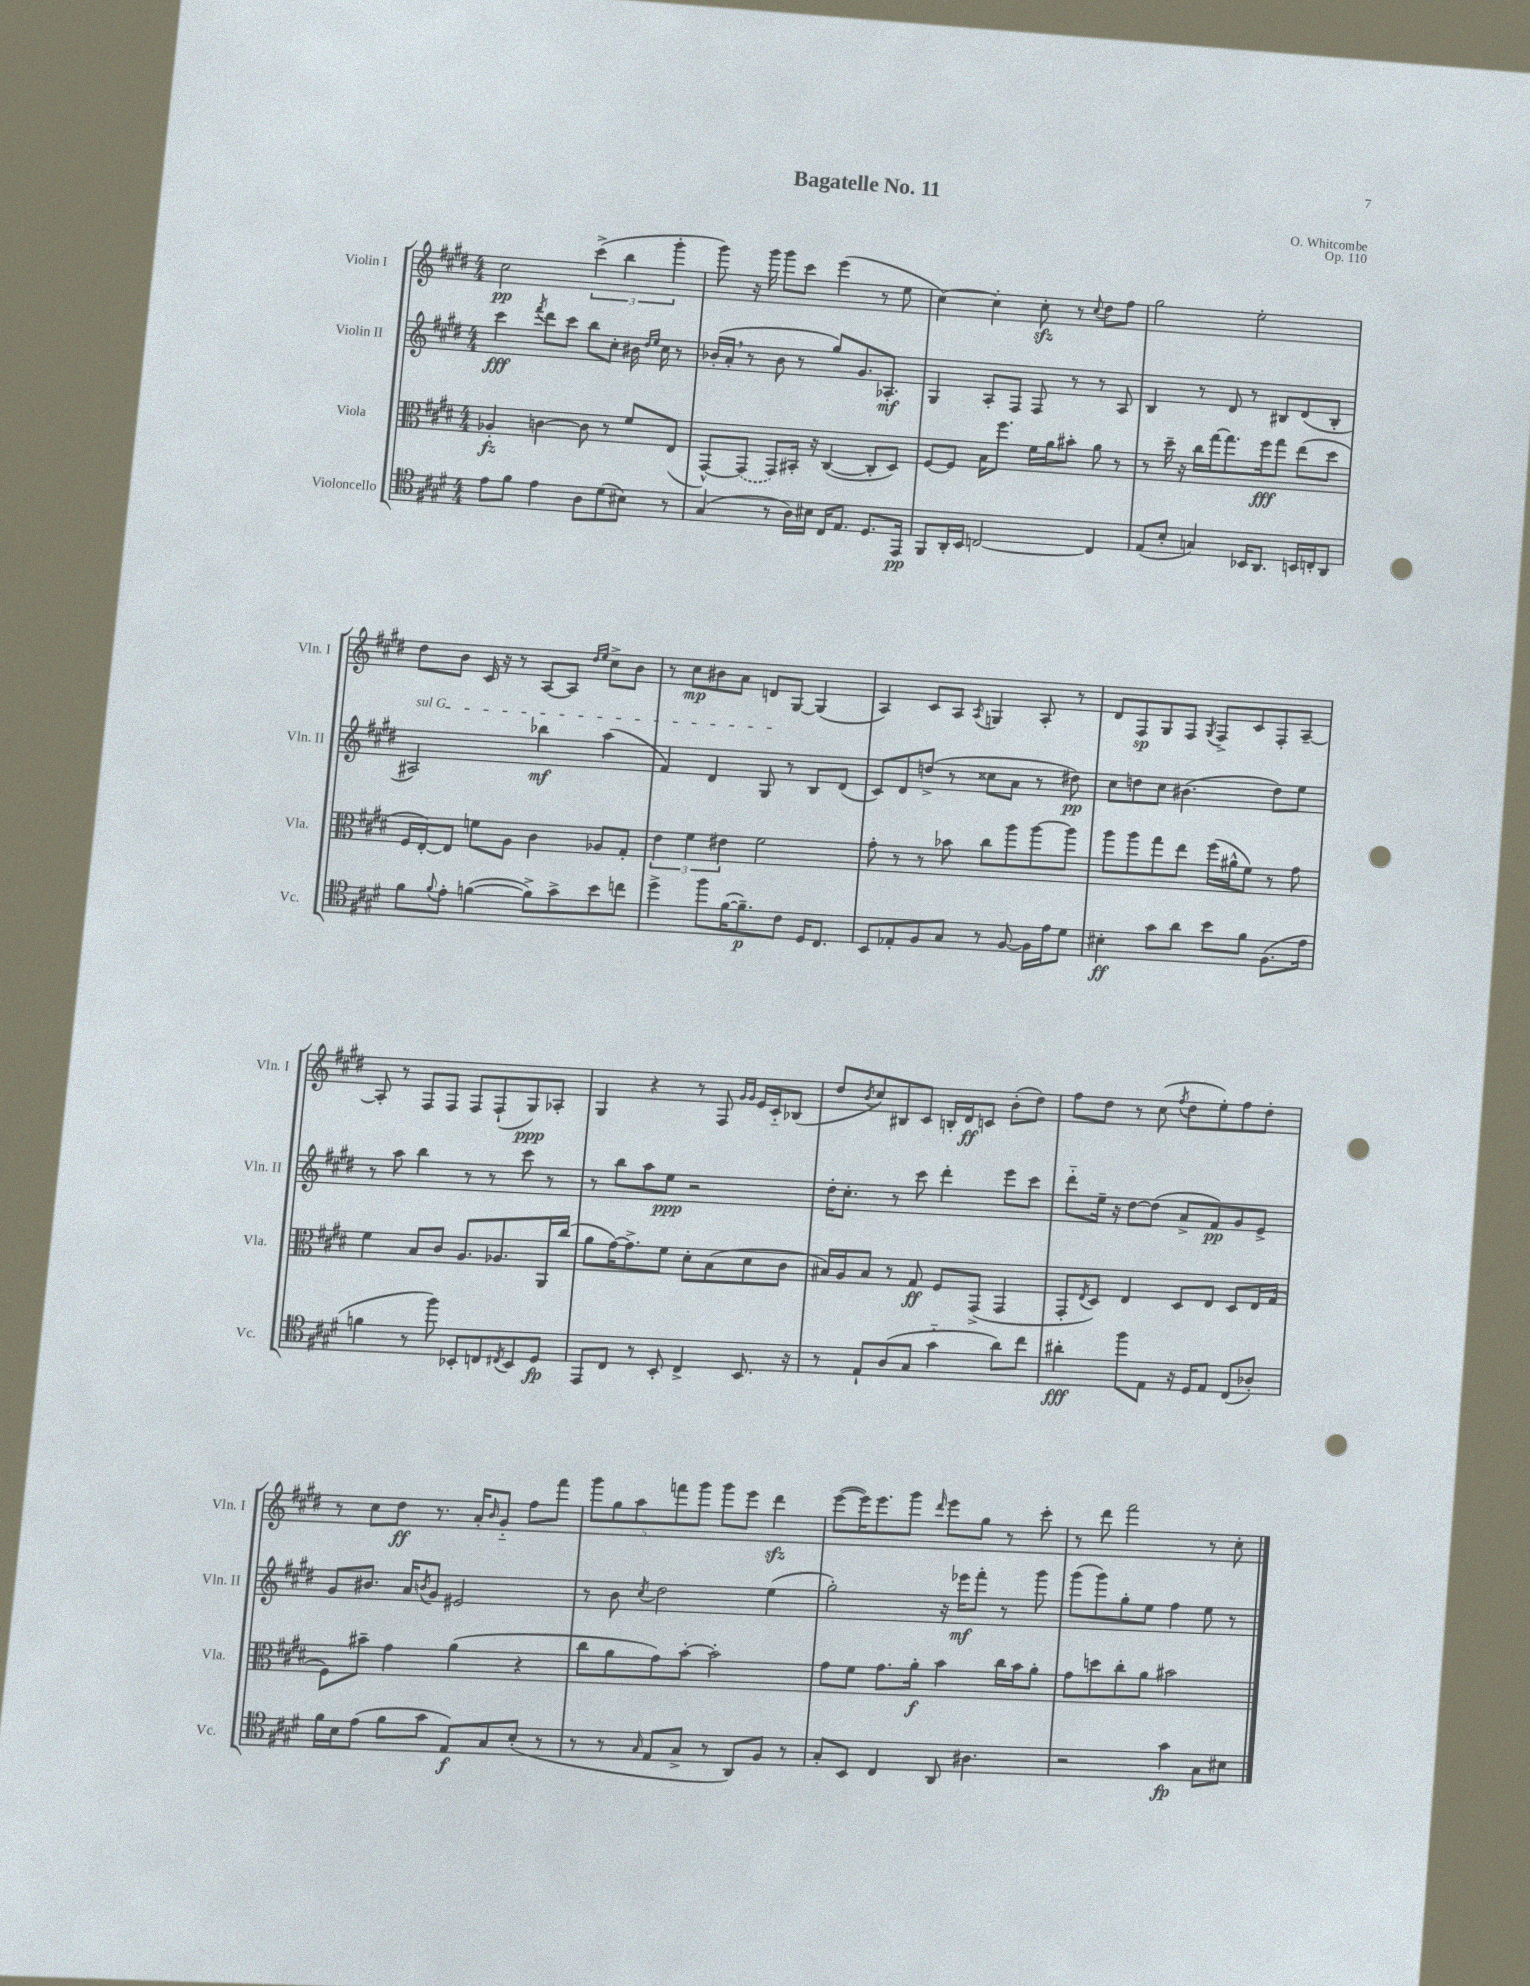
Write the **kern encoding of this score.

**kern	**dynam	**kern	**dynam	**kern	**dynam	**kern	**dynam
*part4	*part4	*part3	*part3	*part2	*part2	*part1	*part1
*staff4	*staff4	*staff3	*staff3	*staff2	*staff2	*staff1	*staff1
*I"Violoncello	*	*I"Viola	*	*I"Violin II	*	*I"Violin I	*
*I'Vc.	*	*I'Vla.	*	*I'Vln. II	*	*I'Vln. I	*
*clefC4	*	*clefC3	*	*clefG2	*	*clefG2	*
*k[f#c#g#d#]	*	*k[f#c#g#d#]	*	*k[f#c#g#d#]	*	*k[f#c#g#d#]	*
*M4/4	*	*M4/4	*	*M4/4	*	*M4/4	*
=1	=1	=1	=1	=1	=1	=1	=1
8e\L	.	4A-X'/	fz	4ccc#\	fff	2cc#\	pp
8f#\J	.	.	.	.	.	.	.
.	.	.	.	8qfff#/	.	.	.
4e\	.	[4cn\	.	8ddd#\L	.	.	.
.	.	.	.	8ccc#\J	.	.	.
8A\L	.	8c\]	.	8bb\L	.	(6ccc#^\	.
(8d#\	.	8r	.	8cc#'\J	.	.	.
.	.	.	.	.	.	6bb\	.
8B#X\J)	.	8f#/L	.	16b#X\	.	.	.
.	.	.	.	16qqdd#/LL	.	.	.
.	.	.	.	16qqee/JJ	.	.	.
.	.	.	.	16cc#\	.	.	.
.	.	.	.	.	.	6ggg#'\	.
8r	.	(8E/J	.	8r	.	.	.
=2	=2	=2	=2	=2	=2	=2	=2
(4G#/	.	[8GG#^^/L)	.	(16b-X'/LL	.	8ggg#\)	.
.	.	.	.	16a',/JJ	.	.	.
.	.	(8GG#/J]	.	8r	.	16r	.
.	.	.	.	.	.	16ggg#\	.
8r	.	8GG#/L)	.	8b-\	.	8ggg#\L	.
16A\LL)	.	16BB#X'/Jk	.	8r	.	8ccc#\J	.
16B#X\JJ	.	16r	.	.	.	.	.
16C#/KL	.	([4C#/	.	8gg#/L)	.	(4eee\	.
8.E/J	.	.	.	.	.	.	.
.	.	.	.	8.g#/	.	.	.
8.D#/L	.	8C#'/L]	.	.	.	8r	.
.	.	.	.	8.A-X'/J	mf	.	.
.	.	8D#/J)	.	.	.	8ee\	.
16EE/Jk	pp	.	.	.	.	.	.
=3	=3	=3	=3	=3	=3	=3	=3
8FF#/L	.	[8F#/L	.	4G#/	.	[4cc#\)	.
16AA'/L	.	8F#/J]	.	.	.	.	.
16BB/JJ	.	.	.	.	.	.	.
[2Cn/	.	16B\KL	.	8A'/L	.	4cc#'\]	.
.	.	8.ff#\J	.	.	.	.	.
.	.	.	.	8F#/J	.	.	.
.	.	16f#\LL	.	8F#/	.	8cc#zz'\	.
.	.	16a\J	.	.	.	.	.
.	.	8b#X'\J	.	8r	.	8r	.
.	.	.	.	.	.	8qqcc#/	.
4C/]	.	8a\	.	8r	.	8dd#\L	.
.	.	8r	.	8A/	.	8ff#\J	.
=4	=4	=4	=4	=4	=4	=4	=4
(8E/L	.	8r	.	4B/	.	2gg#\	.
8B'/J	.	16dd#~\	.	.	.	.	.
.	.	16r	.	.	.	.	.
4Gn/)	.	16cc#\LL	.	8r	.	.	.
.	.	[16gg#\J	.	.	.	.	.
.	.	8.gg#\]	.	8d#/	.	.	.
16BB-X/KL	.	.	.	8r	.	2ee'\	.
8.AA/J	.	16ff#\k	fff	.	.	.	.
.	.	8gg#\J	.	8B#X/L	.	.	.
16BBn/LL	.	(8ee\L	.	(8d#/	.	.	.
16Cn'/J	.	.	.	.	.	.	.
8AA/J	.	8dd#\J	.	8B#'/J	.	.	.
!!LO:LB:g=z
=5	=5	=5	=5	=5	=5	=5	=5
!	!	!	!	!LO:TX:a:i:t=sul G	!	!	!
8f#\L	.	16F#/LL	.	2A#X/)	.	8dd#\L	.
.	.	[16E'/J)	.	.	.	.	.
8qqf#/	.	.	.	.	.	.	.
8e'\J	.	8E/J]	.	.	.	8b\J	.
([4fn\	.	8fn\L	.	.	.	16c#/	.
.	.	.	.	.	.	16r	.
.	.	8A\J	.	.	.	8r	.
8f^\L])	.	4c#\	.	4bb-X\	mf	[8A/L	.
8g#^\	.	.	.	.	.	8A/J]	.
.	.	.	.	.	.	16qqdd#/LL	.
.	.	.	.	.	.	16qqee/JJ	.
8b\	.	8A-X/L	.	(4aa\	.	8cc#^\L	.
8ccn\J	.	8G#'/J	.	.	.	8b\J	.
=6	=6	=6	=6	=6	=6	=6	=6
4dd#^\	.	6e\	.	4f#/)	.	8r	.
.	.	.	.	.	.	8cc#\L	mp
.	.	6f#\	.	.	.	.	.
8ff#\L	.	.	.	4d#/	.	8b#X\	.
.	.	6e#X\	.	.	.	.	.
([16f#\K	.	.	.	.	.	8a\J	.
8.f#~\])	p	.	.	.	.	.	.
.	.	2f#\	.	8G#/	.	8dn/L	.
8c#\J	.	.	.	8r	.	[8G#/J	.
16D#/KL	.	.	.	8B/L	.	(4G#/]	.
8.C#/J	.	.	.	.	.	.	.
.	.	.	.	(8d#/J	.	.	.
=7	=7	=7	=7	=7	=7	=7	=7
8BB/L	.	8g#'\	.	8c#/L)	.	4A/)	.
8E-X'/	.	8r	.	8d#/	.	.	.
8F#/	.	8r	.	(8ddn^/J	.	8c#/L	.
8G#/J	.	8b-X\	.	8r	.	8A/J	.
.	.	.	.	.	.	8qA/	.
8r	.	8cc#\L	.	8cc##X\L	.	4Gn/	.
[8F#/	.	8aa\	.	8a\J	.	.	.
16F#\LL]	.	[8aa\	.	8r	.	8A'/	.
16e\J	.	.	.	.	.	.	.
8d#\J	.	8aa\J]	.	8dd#X\)	pp	8r	.
=8	=8	=8	=8	=8	=8	=8	=8
4B#X'\	ff	8aa\L	.	8cc#\L	.	8d#/L	.
.	.	8aa\	.	8ddn\	.	8F#/	sp
8g#\L	.	8gg#\	.	8cc#\J	.	8G#/	.
8a\J	.	8ee\J	.	(4.b#X\	.	8F#/J	.
.	.	.	.	.	.	8qG#/	.
8b\L	.	(16ff#\LL	.	.	.	8F#^/L	.
.	.	16a#X^^\J	.	.	.	.	.
8f#\J	.	8f#\J)	.	.	.	8c#/	.
(8.F#\L	.	8r	.	8dd\L)	.	8F#'/	.
.	.	8g#\	.	8ee\J	.	[8A~/J	.
16e\Jk	.	.	.	.	.	.	.
!!LO:LB:g=z
=9	=9	=9	=9	=9	=9	=9	=9
4fn\	.	4f#\	.	8r	.	8A'/]	.
.	.	.	.	8aa\	.	8r	.
8r	.	8B/L	.	4bb\	.	8F#/L	.
8ff#\)	.	8c#/J	.	.	.	8F#/J	.
8BB-X'/L	.	8.A/L	.	8r	.	8F#/L	.
8Cn/	.	.	.	8r	.	(8F#`/	.
.	.	8.A-X/	.	.	.	.	.
8qC#X/	.	.	.	.	.	.	.
8BB-/	.	.	.	8ccc#\	.	8G#/)	ppp
8D#/J	fp	16AA/L	.	8r	.	8A-X'/J	.
.	.	(16cc#/JJ	.	.	.	.	.
=10	=10	=10	=10	=10	=10	=10	=10
8EE/L	.	8a\L	.	8r	.	4G#/	.
8C#/J	.	[16g#\K)	.	8bb\L	.	.	.
.	.	8.g#^\]	.	.	.	.	.
8r	.	.	.	8aa\	.	4r	.
8BB'/	.	8f#\J	.	8ee\J	ppp	.	.
4C#^/	.	8d#'\L	.	2r	.	8r	.
.	.	(8B\	.	.	.	8F#/	.
.	.	.	.	.	.	16qqg#/LL	.
.	.	.	.	.	.	16qqg#/JJ	.
8.BB/	.	8d#\	.	.	.	16e/LL	.
.	.	.	.	.	.	16c#/J	.
.	.	8c#\J	.	.	.	(8B-X/J	.
16r	.	.	.	.	.	.	.
=11	=11	=11	=11	=11	=11	=11	=11
8r	.	16B#X/LL)	.	16dd#'\KL	.	8dd#/L	.
.	.	16A/J	.	8.cc#'\J	.	.	.
.	.	.	.	.	.	8qb/	.
8E`/L	.	8B#/J	.	.	.	8cc#/)	.
(8A/	.	8r	.	8r	.	8B#X/	.
8G#/J	.	8G#/	ff	8ccc#\	.	8c#/J	.
4g#\	.	8F#/L	.	4ddd#'\	.	16Bn'/LL	.
.	.	.	.	.	.	16d#/J	ff
.	.	(8GG#^/J	.	.	.	8cn/J	.
8a\L)	.	4GG#/	.	8eee\L	.	(8b'\L	.
8cc#\J	.	.	.	8ccc#\J	.	8dd#\J)	.
=12	=12	=12	=12	=12	=12	=12	=12
4a#X'\	fff	8GG#'/L	.	8ddd#\L	.	8ff#\L	.
.	.	8qE/	.	.	.	.	.
.	.	8D#/J)	.	16ee~\Jk	.	8dd#\J	.
.	.	.	.	16r	.	.	.
8ff#\L	.	4E/	.	[8dd#\L	.	8r	.
8E\J	.	.	.	(8dd#\J]	.	(8cc#\	.
.	.	.	.	.	.	8qff#/	.
16r	.	8D#/L	.	8a^/L	.	8dd#\L	.
16D#/KL	.	.	.	.	.	.	.
8E/J	.	8E/J	.	8f#/)	pp	8ee'\)	.
(8C#/L	.	8D#/L	.	8g#/	.	8ff#\	.
8A-X'/J)	.	16E/L	.	8e^/J	.	8dd#'\J	.
.	.	(16G#/JJ	.	.	.	.	.
!!LO:LB:g=z
=13	=13	=13	=13	=13	=13	=13	=13
16f#\LL	.	8F#\L)	.	8g#/L	.	8r	.
16B\J	.	.	.	.	.	.	.
(8e\J	.	8b#X~\J	.	8.b#X/J	.	8cc#\L	.
8f#\L	.	4g#\	.	.	.	8dd#\J	ff
.	.	.	.	16a/KL	.	.	.
.	.	.	.	8qbn/	.	.	.
8g#\J	.	.	.	8g#/J	.	8.r	.
8E/L)	f	(4a\	.	2e#X/	.	.	.
.	.	.	.	.	.	16a'/KL	.
.	.	.	.	.	.	16qqb/	.
8G#/	.	.	.	.	.	8g#/J	.
(8B'/J	.	4r	.	.	.	8ff#\L	.
8r	.	.	.	.	.	8fff#\J	.
=14	=14	=14	=14	=14	=14	=14	=14
8r	.	8cc#\L	.	8r	.	10ggg#\L	.
.	.	.	.	.	.	10gg#\	.
8r	.	8a\	.	8b\	.	.	.
.	.	.	.	.	.	10aa\	.
16qqG#/	.	.	.	8qcc#/	.	.	.
8E/L	.	8g#\)	.	2dd#\	.	.	.
.	.	.	.	.	.	10fffn\	.
8G#^/J	.	[8b'\J	.	.	.	.	.
.	.	.	.	.	.	10ggg#\J	.
8r	.	2b'\]	.	.	.	8ggg#\L	.
8AA/L)	.	.	.	.	.	8eee\J	.
8F#/J	.	.	.	(4ee\	.	4ddd#zz\	.
8r	.	.	.	.	.	.	.
=15	=15	=15	=15	=15	=15	=15	=15
8G#'/L	.	8g#\L	.	2gg#'\)	.	([8eee\L	.
8BB/J	.	8f#\J	.	.	.	16eee\K])	.
.	.	.	.	.	.	8.eee\	.
4C#/	.	8.g#\L	.	.	.	.	.
.	.	.	.	.	.	8ggg#\J	.
.	.	16a'\Jk	f	.	.	.	.
.	.	.	.	.	.	16qqddd#/	.
8AA/	.	4b\	.	16r	.	8eee\L	.
.	.	.	.	16eee-X\KL	mf	.	.
4.A#X\	.	.	.	8fff#'\J	.	8gg#\J	.
.	.	16cc#\LL	.	8r	.	8r	.
.	.	16b\J	.	.	.	.	.
.	.	8a'\J	.	8ggg#\	.	8ccc#'\	.
=16	=16	=16	=16	=16	=16	=16	=16
2r	.	8g#\L	.	(8ggg#\L	.	8r	.
.	.	8ddn\	.	8ggg#\)	.	8ddd#\	.
.	.	8cc#'\	.	8gg#'\	.	2fff#\	.
.	.	8a\J	.	8ee\J	.	.	.
4g#\	fp	2b#X\	.	4ff#\	.	.	.
8G#\L	.	.	.	8ee\	.	8r	.
8B#X\J	.	.	.	8r	.	8cc#'\	.
==	==	==	==	==	==	==	==
*-	*-	*-	*-	*-	*-	*-	*-
